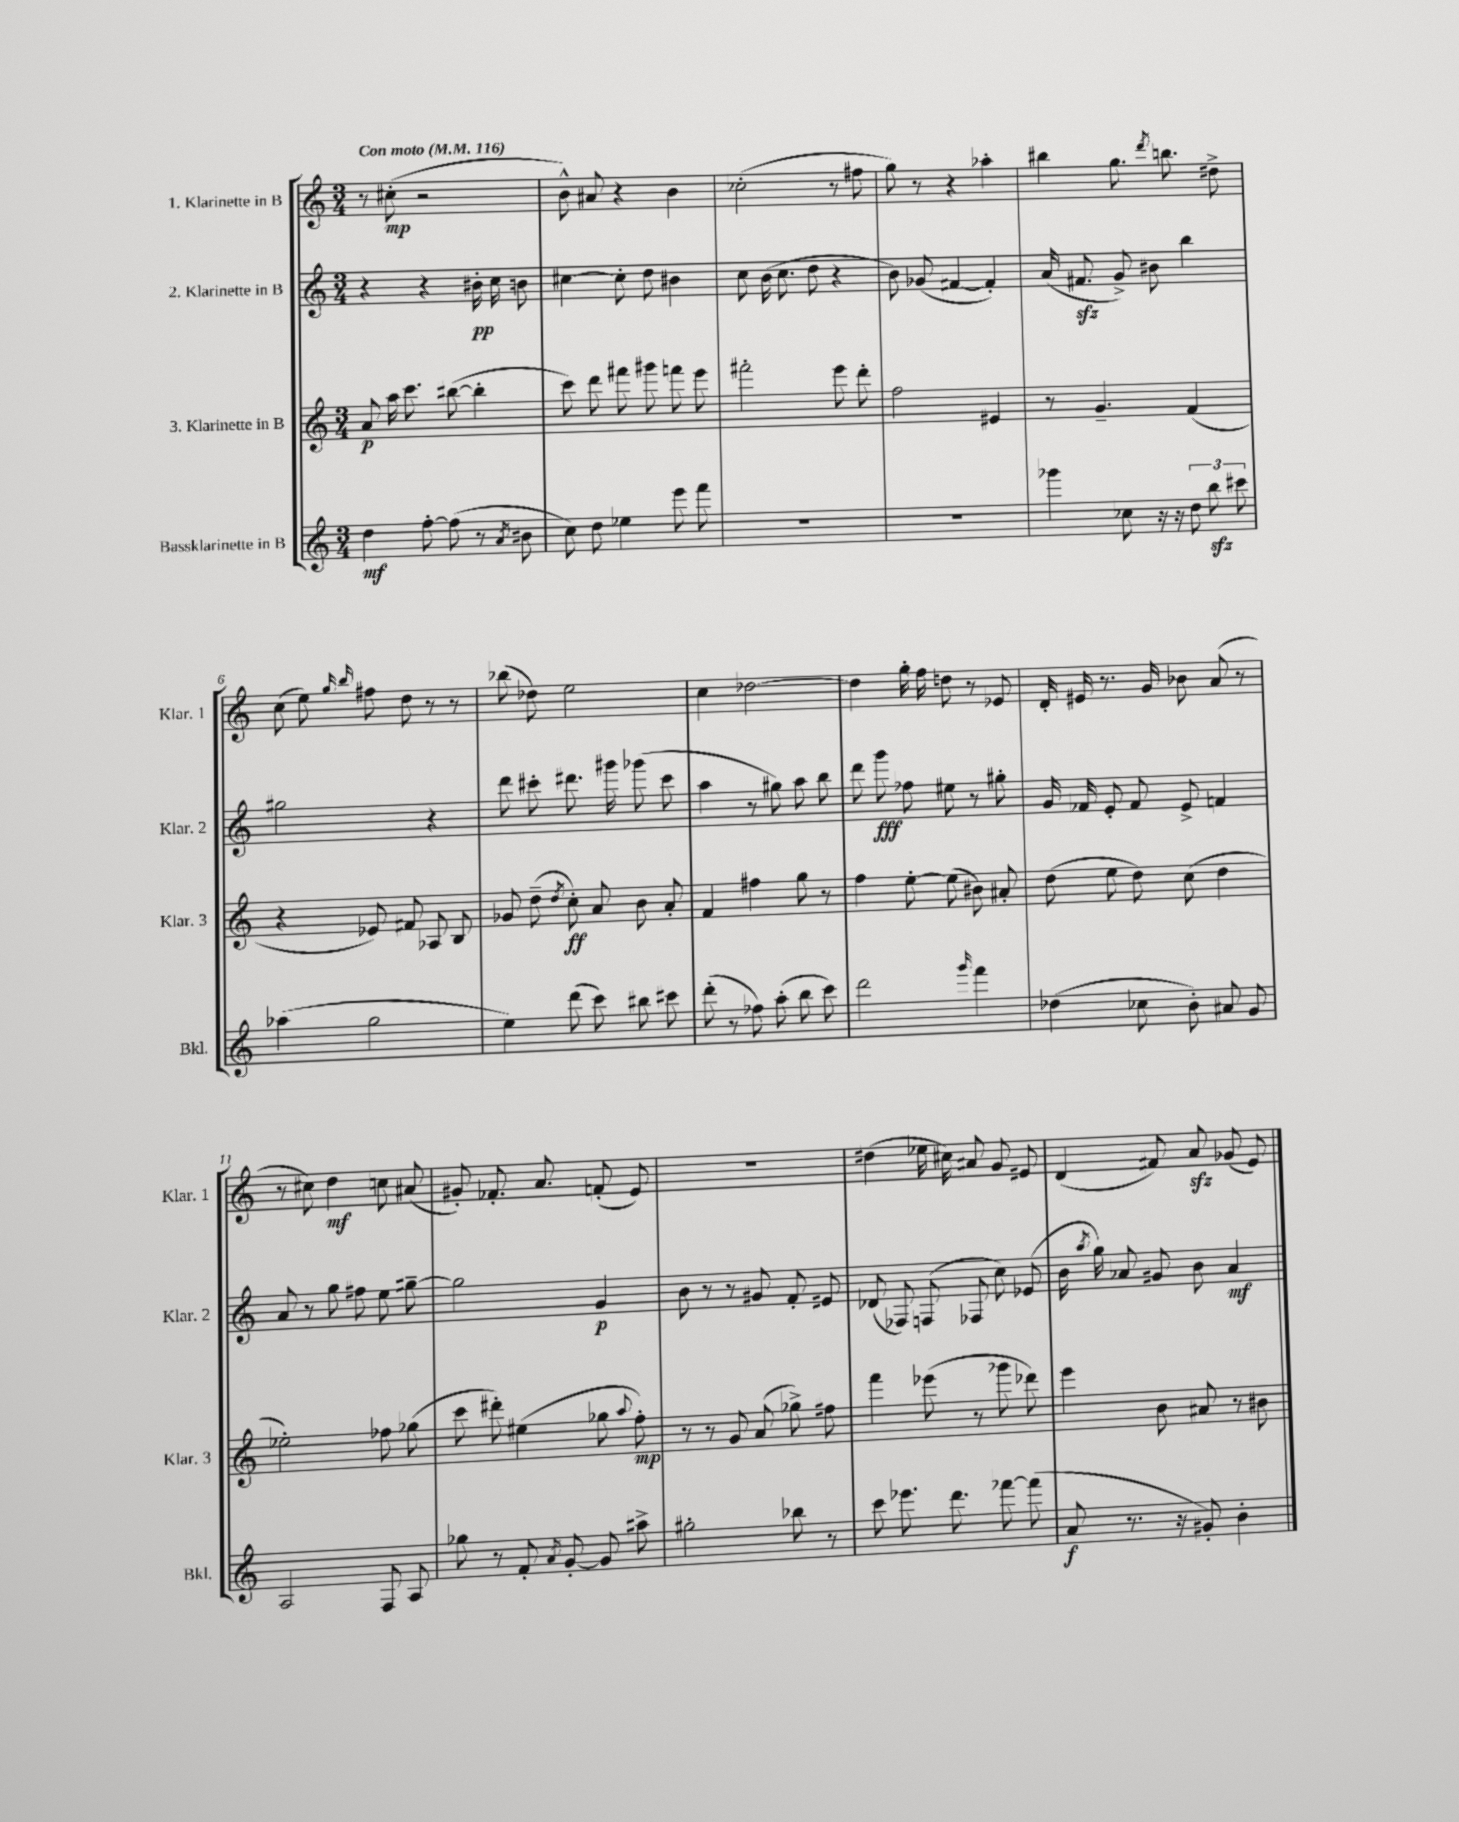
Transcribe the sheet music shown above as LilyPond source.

<<
\new StaffGroup <<
\new Staff = "s0" \with { instrumentName = "1. Klarinette in B" shortInstrumentName = "Klar. 1" } {
    \clef treble \key c \major \numericTimeSignature \time 3/4 \tempo "Con moto" 4 = 116
    \autoBeamOff r8 cis''8-.\mp( r2 |
    b'8-^) ais'8 r4 b'4 |
    ces''2-.( r8 fis''8 |
    g''8) r8 r4 aes''4-. |
    bis''4 g''8. \acciaccatura { d'''8 } b''8. dis''8-> |
    c''8( e''8) \grace { g''16 b''16 } fis''8 d''8 r8 r8 |
    bes''8( des''8) e''2 |
    c''4 des''2~ |
    des''4 g''16-. f''16 d''8 r8 ees'8 |
    d'16-. eis'16 r8. g'16 bes'8 a'8( r8 |
    r8 cis''8) d''4\mf c''8 ais'8( |
    gis'8-.) fes'8.-. a'8. f'8-.( e'8) |
    R2. |
    dis''4( ees''16 cis''16) ais'8 g'8 eis'8 |
    d'4( fis'8) a'8\sfz ges'8( e'8) \bar "|." |
}
\new Staff = "s1" \with { instrumentName = "2. Klarinette in B" shortInstrumentName = "Klar. 2" } {
    \clef treble \key c \major \numericTimeSignature \time 3/4
    \autoBeamOff r4 r4 bis'16-.\pp c''16 b'8 |
    cis''4~ cis''8-. d''8 bis'4 |
    c''8 b'16( c''8. d''8 r4 |
    b'8) ges'8( fis'4~ fis'4-.) |
    a'16( fis'8.\sfz g'8->) bis'8 b''4 |
    gis''2 r4 |
    d'''8 cis'''8-. dis'''8. gis'''16 ges'''8( cis'''8 |
    a''4 r8 gis''8) a''8 b''8 |
    d'''8 g'''8\fff fes''8 eis''8 r8 gis''8-. |
    g'16 fes'16 e'8-. fes'8 e'8-> f'4 |
    a'8 r8 g''8 fis''8 e''8 gis''8~-- |
    gis''2 g'4\p |
    b'8 r8 r8 gis'8 f'8-. eis'8 |
    des'8( fes8) f8( fes8 c''8) ees'8( |
    b'16 \acciaccatura { a''8 } g''16) aes'8 gis'8 b'8 aes'4\mf \bar "|." |
}
\new Staff = "s2" \with { instrumentName = "3. Klarinette in B" shortInstrumentName = "Klar. 3" } {
    \clef treble \key c \major \numericTimeSignature \time 3/4
    \autoBeamOff a'8\p a''16 c'''8. bis''8~( bis''4-. |
    c'''8) d'''8 fis'''8 gis'''8 f'''8 e'''8 |
    fis'''2-. e'''8 d'''8-. |
    f''2 eis'4 |
    r8 g'4.-- f'4( |
    r4 ees'8) fis'8 aes8 b8 |
    ges'8 d''8--( \acciaccatura { d''8 } c''8-.\ff) a'8 b'8 a'8-. |
    f'4 fis''4 g''8 r8 |
    f''4 e''8~-. e''8( bis'8) ais'8-. |
    d''8( e''8 d''8) c''8( d''4 |
    ees''2-.) fes''8 ges''8( |
    c'''8 dis'''8-.) eis''4( ges''8 \appoggiatura { a''8 } f''8-.\mp) |
    r8 r8 g'8 a'8( ges''8->) fis''8 |
    f'''4 ees'''8( r8 ges'''8 des'''8) |
    e'''4 b'8 ais'8 r8 bis'8 \bar "|." |
}
\new Staff = "s3" \with { instrumentName = "Bassklarinette in B" shortInstrumentName = "Bkl." } {
    \clef treble \key c \major \numericTimeSignature \time 3/4
    \autoBeamOff d''4\mf f''8~-. f''8( r8 \acciaccatura { a'8 } bis'8 |
    c''8) d''8 ees''4 e'''8 f'''8 |
    R2. |
    R2. |
    ges'''4 ces''8 r16 r16 \tuplet 3/2 { d''8 b''8\sfz cis'''8 } |
    aes''4( g''2 |
    e''4) d'''8( c'''8) bis''8 cis'''8 |
    d'''8-.( r8 fes''8) a''8-.( b''8 c'''8) |
    d'''2 \grace { g'''16 } f'''4 |
    des''4( ces''8 b'8-.) ais'8 g'8 |
    a2 f8 a8 |
    ges''8 r8 f'8-. \acciaccatura { a'8 } g'8~-. g'8 ais''8-> |
    gis''2-. bes''8 r8 |
    c'''8 ees'''8. d'''8. fes'''8~ fes'''8( |
    a'8\f r8. r16 gis'8-.) b'4-. \bar "|." |
}
>>
>>
